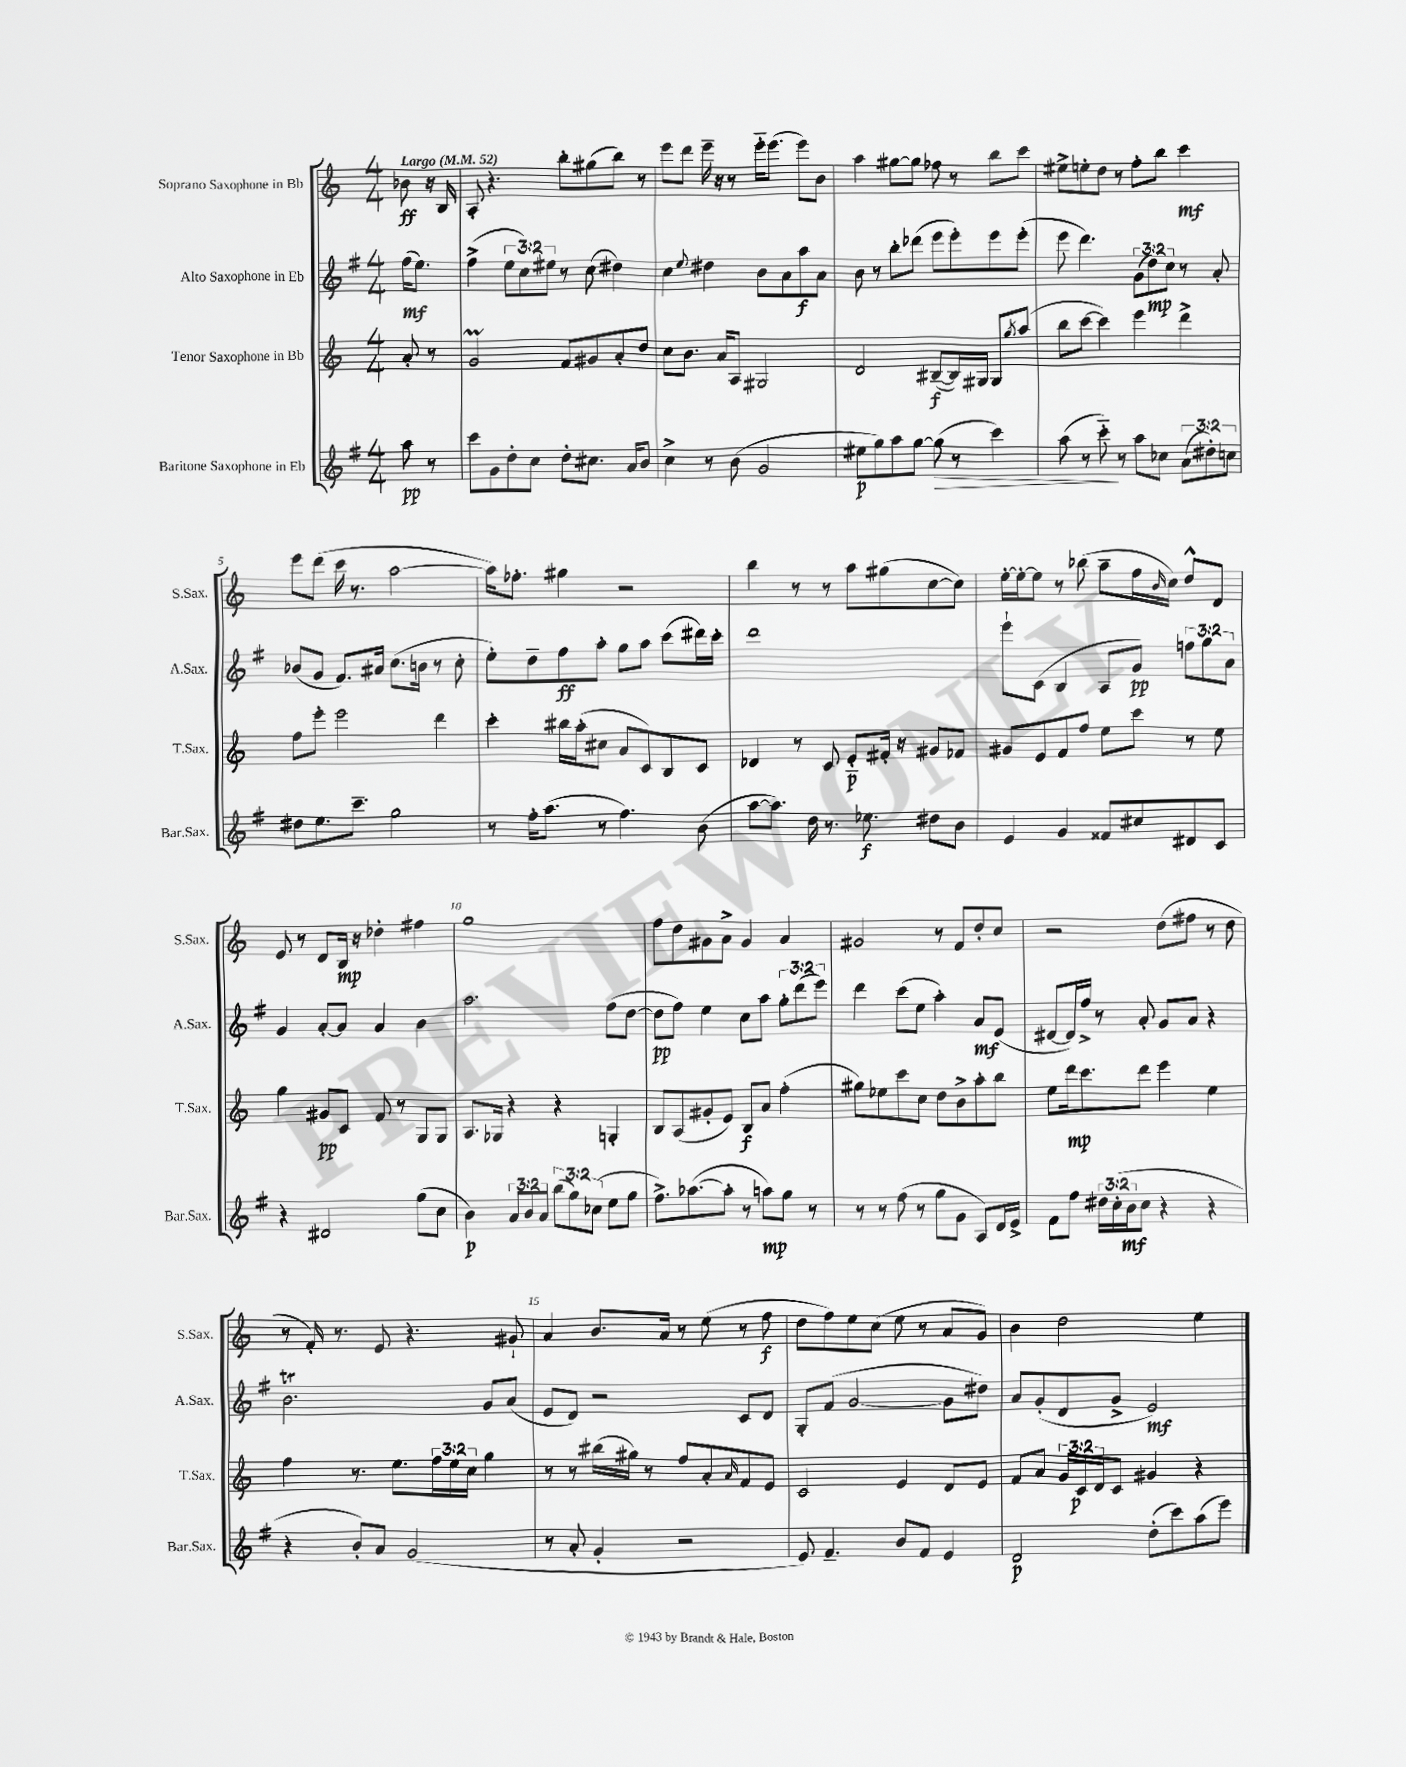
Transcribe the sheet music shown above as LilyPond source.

<<
\new StaffGroup <<
\new Staff = "s0" \with { instrumentName = "Soprano Saxophone in Bb" shortInstrumentName = "S.Sax." } {
    \clef treble \key c \major \numericTimeSignature \time 4/4 \partial 4 \tempo "Largo" 4 = 52
    bes'8\ff r16 b16 |
    a8-. r4. b''8-. gis''8( b''8) r8 |
    e'''8 d'''8 e'''16-- r16 r8 e'''16-_ e'''8.( e'''8) b'8 |
    a''4 gis''8~ gis''8 fes''8 r8 b''8 c'''8 |
    eis''8-> e''8-. d''8 r8 f''8-. b''8 c'''4\mf |
    e'''8 d'''8( c'''16 r8. a''2~ |
    a''16) fes''8.-. gis''4 r2 |
    b''4 r8 r8 a''8 gis''8( c''8~ c''8) |
    e''16~-. e''16~-. e''8 r8 bes''8( a''8-- f''16 \grace { b'16 } c''16) d''8-^ d'8 |
    e'8 r8 d'8 b16\mp r16 des''4-. fis''4 |
    g''1 |
    f''8 d''8 gis'8 a'8-> gis'4 a'4 |
    gis'2 r8 f'8 d''8-. c''8 |
    r2 d''8( fis''8 r8 d''8 |
    r8 f'16-.) r8. e'8 r4. gis'8-! |
    a'4 b'8. a'16 r8 e''8( r8 f''8\f |
    d''8 f''8) e''8 c''8( e''8 r8 a'8 g'8) |
    b'4 d''2 e''4 \bar "|." |
}
\new Staff = "s1" \with { instrumentName = "Alto Saxophone in Eb" shortInstrumentName = "A.Sax." } {
    \clef treble \key g \major \numericTimeSignature \time 4/4 \override Staff.TupletNumber.text = #tuplet-number::calc-fraction-text \partial 4
    fis''16\mf( e''8.) |
    fis''4->( \tuplet 3/2 { e''8 c''8) eis''8 } r8 c''8( dis''4) |
    c''4 \appoggiatura { e''8 } dis''4 b'8 a'8 a''8\f a'8 |
    b'8 r8 b''8-. des'''8( e'''8 e'''8-.) e'''8 e'''8-.( |
    e'''8 d'''4.) \tuplet 3/2 { g'8( d''8\mp) c''8 } r8 a'8-. |
    bes'8( g'8 fis'8.) ais'16 c''8.( b'16 r8 c''8-. |
    e''8-.) d''8-- fis''8\ff a''8-. g''8 a''8 c'''8( dis'''16) c'''16-. |
    d'''1 |
    e'''8-! c'8( b4 a8 g'8\pp) \tuplet 3/2 { f''8 g''8 a'8 } |
    g'4 a'8~-. a'8 a'4 b'4 |
    a''2. fis''8( d''8~ |
    d''8\pp fis''8) e''4 c''8 a''8 \tuplet 3/2 { g''8-. d'''8( e'''8) } |
    d'''4 c'''8( e''8 a''4-.) a'8\mf e'8( |
    dis'8~ dis'16) fis''16-> r8 a'8-. g'8 a'8 r4 |
    b'2.\trill g'8 a'8( |
    e'8 d'8) r2 c'8 d'8 |
    g8-. fis'8( g'2~ g'8 dis''8) |
    a'8 g'8-.( d'8 g'8-> e'2\mf) \bar "|." |
}
\new Staff = "s2" \with { instrumentName = "Tenor Saxophone in Bb" shortInstrumentName = "T.Sax." } {
    \clef treble \key c \major \numericTimeSignature \time 4/4 \override Staff.TupletNumber.text = #tuplet-number::calc-fraction-text \partial 4
    a'8-. r8 |
    g'2\prall f'8 gis'8 a'8-. d''8 |
    c''8 b'8. a'16 a8 gis2 |
    d'2 bis8~--\f( bis16) gis16 gis8 \acciaccatura { g''8 } a''8( |
    b''8 c'''8~ c'''4) e'''4 d'''4-> |
    f''8 e'''8-. e'''2 d'''4 |
    c'''4-. bis''16 a''16-.( cis''8 a'8 c'8) b8 c'8 |
    des'4 r8 c'8 e'8-_\p fis'16-. r16 gis'8 fes'8 |
    gis'8 e'8 f'8 f''8 e''8 c'''8 r8 e''8 |
    g''4 gis'8\pp c'8 f'8 r8 g8 g8 |
    a8. ges16 r4 r4 g4-. |
    b8 a8( gis'8-. e'8) b8\f a'8 f''4-.( |
    gis''8) ees''8 c'''8 c''8 d''8 b'8-> a''8-. b''8 |
    e''8 d'''16\mp c'''8. d'''8 e'''4 e''4 |
    f''4 r8. e''8. \tuplet 3/2 { f''16 e''16 c''16 } g''4 |
    r8 r8 bis''16( gis''16) r8 f''8 a'8-. \grace { a'16 } f'8 e'8 |
    c'2 e'4 d'8 e'8 |
    f'8 a'8 \tuplet 3/2 { g'16 c'16\p d'16 } c'8 gis'4 r4 \bar "|." |
}
\new Staff = "s3" \with { instrumentName = "Baritone Saxophone in Eb" shortInstrumentName = "Bar.Sax." } {
    \clef treble \key g \major \numericTimeSignature \time 4/4 \override Staff.TupletNumber.text = #tuplet-number::calc-fraction-text \partial 4
    a''8\pp r8 |
    c'''8 g'8 d''8-. c''8 d''8-. cis''8. a'16 b'8 |
    c''4-> r8 b'8( g'2 |
    eis''8\p g''8) a''8 g''8~ g''8\>( r8 c'''4) |
    a''8( r8 c'''8-_\!) r8 a''8 ces''8 \tuplet 3/2 { a'8( dis''8-.) c''8 } |
    dis''8 e''8. c'''8.-- g''2 |
    r8 fis''16-. a''8.( r8 fis''4.) b'8( |
    a''8~ a''8.) d''16 r8. ees''8.\f dis''8 b'8 |
    e'4 g'4 fisis'8 cis''8 dis'8 c'8 |
    r4 dis'2 g''8( c''8 |
    b'4\p) \tuplet 3/2 { a'8 b'8 a'8 } \tuplet 3/2 { b''8( g''8) ces''8( } e''8 g''8 |
    fis''8.->) aes''8.~( aes''8-. r8 a''8\mp) g''8 r8 |
    r8 r8 fis''8( r8 g''8 g'8 a8) d'16 e'16-> |
    fis'8 fis''8 \tuplet 3/2 { dis''16 c''16-.( b'16\mf } c''8 r4 r4 |
    r4 b'8-.) a'8 g'2( |
    r8 a'8-. g'4-. r2 |
    e'8) fis'4.-- b'8 fis'8 e'4 |
    d'2\p d''8-.( c'''8) a''8( e'''8) \bar "|." |
}
>>
>>
\layout { \context { \Score \override BarNumber.break-visibility = ##(#f #t #t) barNumberVisibility = #(every-nth-bar-number-visible 5) } }
